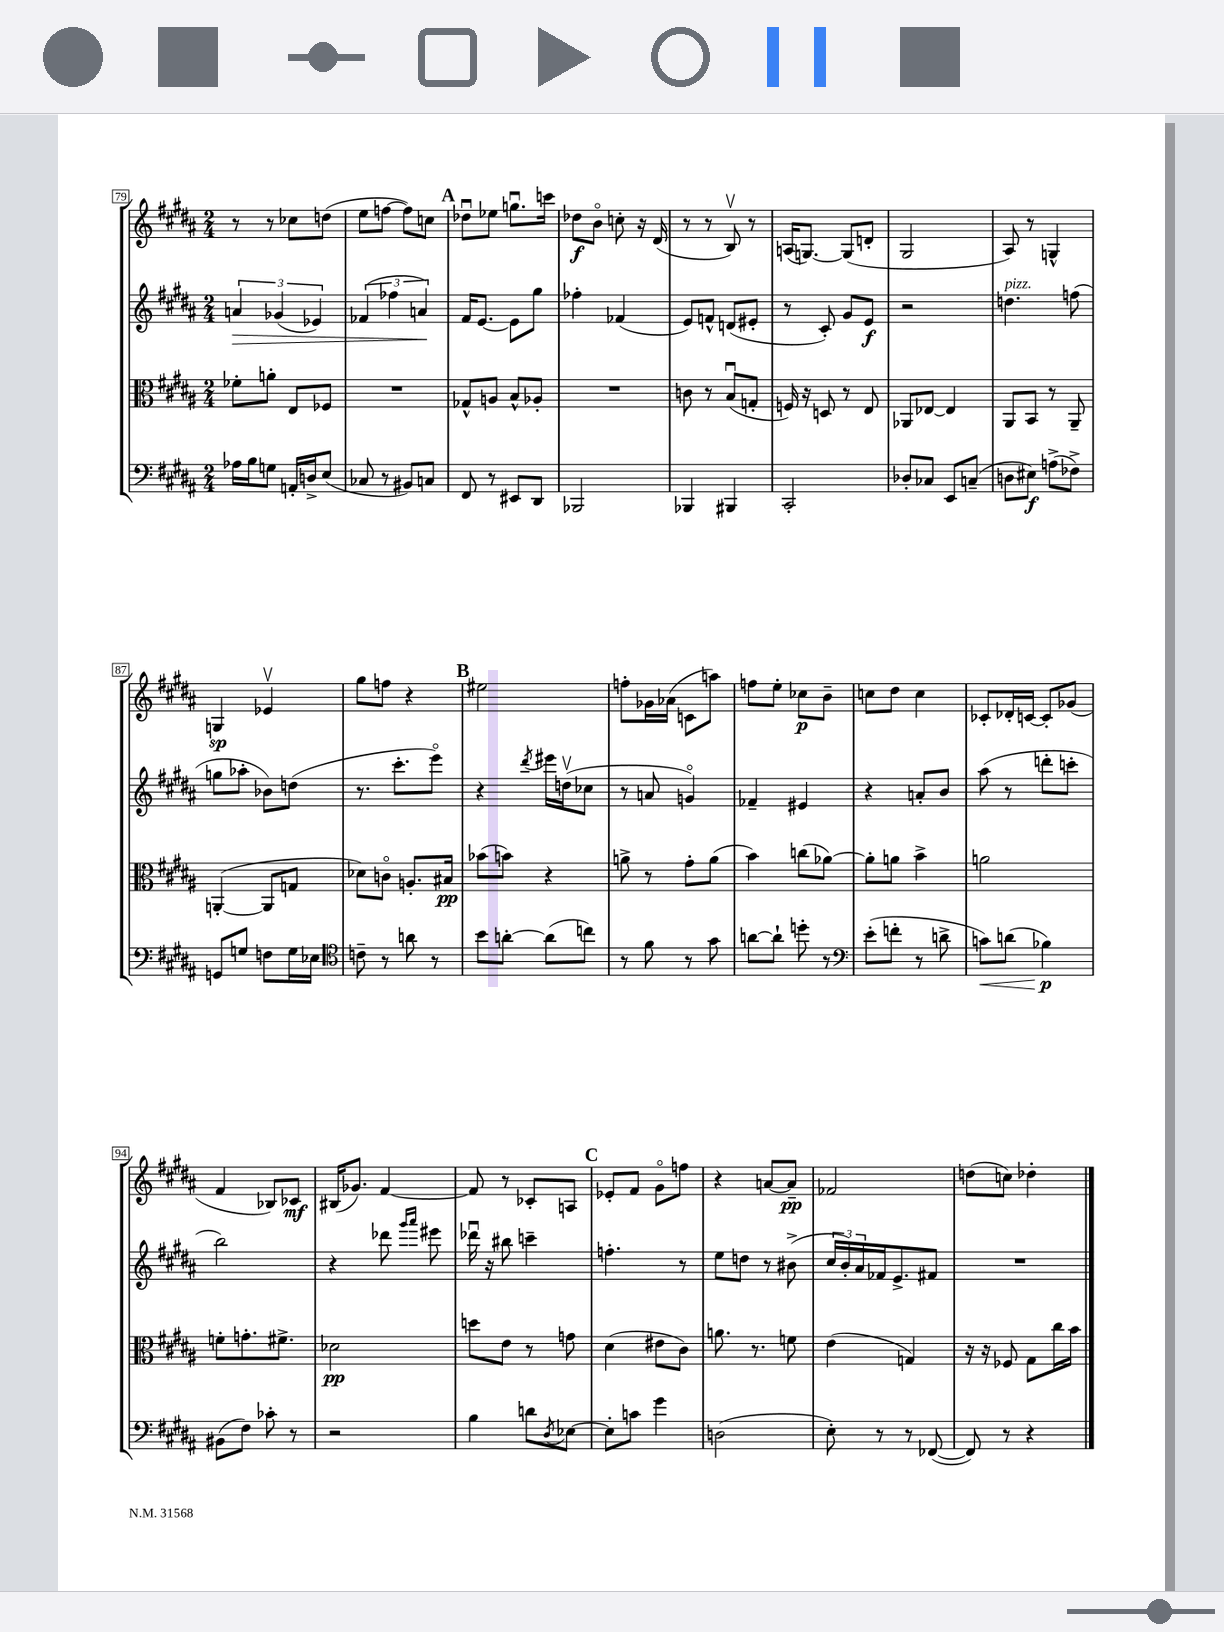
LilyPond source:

<<
\new StaffGroup <<
\new Staff = "s0" {
    \clef treble \key b \major \numericTimeSignature \time 2/4
    r8 r8 ces''8 d''8( |
    e''8 f''8~ f''8) c''8 |
    \mark \markup { \bold "A" } des''8\downbow ees''8 g''8.\downbow c'''16 |
    des''8\f b'8\flageolet c''8-. r16 dis'16( |
    r8 r8 b8\upbow) r8 |
    a16( g8.~) g8( d'8-. |
    gis2 |
    ais8) r8 g4-^ |
    g4\sp ees'4\upbow |
    gis''8 f''8 r4 |
    \mark \markup { \bold "B" } eis''2 |
    f''8-. ges'16 aes'16( c'8 a''8) |
    f''8 e''8-. ces''8\p b'8-- |
    c''8 dis''8 c''4 |
    ces'8-. des'16-. c'16~ c'8-. ges'8( |
    fis'4 bes8) ces'8\mf |
    bis16( ges'8.) fis'4~ |
    fis'8 r8 ces'8-. a8 |
    \mark \markup { \bold "C" } ees'8-. fis'8 gis'8\flageolet f''8 |
    r4 a'8~ a'8--\pp |
    fes'2 |
    d''8( c''8) des''4-. \bar "|." |
}
\new Staff = "s1" {
    \clef treble \key b \major \numericTimeSignature \time 2/4
    \tuplet 3/2 { a'4\> ges'4( ees'4) } |
    \tuplet 3/2 { fes'4( fes''4 a'4\!) } |
    \mark \markup { \bold "A" } fis'16 e'8.~ e'8 gis''8 |
    fes''4-. fes'4( |
    e'8) f'8-^ d'8( eis'8-. |
    r8 cis'8-.) gis'8 e'8\f |
    r2 |
    d''4.^\markup { \italic "pizz." } f''8( |
    g''8 aes''8-. bes'8) d''8( |
    r8. cis'''8.-. e'''8\flageolet) |
    \mark \markup { \bold "B" } r4 \acciaccatura { dis'''8 } eis'''16 d''16\upbow( ces''8 |
    r8 a'8 g'4\flageolet) |
    fes'4-- eis'4 |
    r4 a'8-. b'8 |
    ais''8( r8 d'''8-. c'''8-. |
    b''2) |
    r4 des'''8 \grace { gis'''16 ais'''16 } eis'''8 |
    des'''16\downbow r16 bis''8 c'''4-- |
    \mark \markup { \bold "C" } f''4.-. r8 |
    e''8 d''8 r8 bis'8->( |
    \tuplet 3/2 { cis''16 b'16-.) ais'16 } fes'16 e'8.-> fis'8 |
    R2 \bar "|." |
}
\new Staff = "s2" {
    \clef alto \key b \major \numericTimeSignature \time 2/4
    fes'8-. a'8-. e8 fes8 |
    R2 |
    \mark \markup { \bold "A" } ges8-^ a8 b8-^ aes8-. |
    R2 |
    c'8 r8 b8\downbow( g8-. |
    f16) r16 d8 r8 e8 |
    aes,8 ees8~ ees4 |
    ais,8 b,8 r8 ais,8-- |
    a,4~-.( a,8 g8 |
    des'8) c'8\flageolet a8.-. bis16\pp |
    \mark \markup { \bold "B" } bes'8( b'8) r4 |
    a'8-> r8 gis'8-. a'8( |
    b'4) c''8( aes'8~) |
    aes'8-. a'8 b'4-> |
    a'2 |
    f'8-. g'8.-. fis'8.-> |
    des'2\pp |
    d''8 e'8 r8 g'8 |
    \mark \markup { \bold "C" } dis'4( eis'8 cis'8) |
    a'8. r8. f'8 |
    e'4( g4) |
    r16 r16 fes8 gis8 cis''16 b'16 \bar "|." |
}
\new Staff = "s3" {
    \clef bass \key b \major \numericTimeSignature \time 2/4
    aes16 b16 g8 a,16-. d16-> e8( |
    ces8 r8 bis,8) c8 |
    \mark \markup { \bold "A" } fis,8 r8 eis,8 dis,8 |
    bes,,2 |
    bes,,4 bis,,4 |
    cis,2-. |
    des8-. ces8 e,8 c8--( |
    d8 eis8\f) a8->( fes8->) |
    g,8 g8 f8 g16 ees16 |
    \clef tenor c'8-- r8 a'8 r8 |
    \mark \markup { \bold "B" } b'8 a'8~-. a'8( c''8) |
    r8 fis'8 r8 gis'8 |
    a'8~ a'8-! d''8-. r8 |
    \clef bass e'8-.( f'8-. r8 d'8-> |
    c'8\<) d'8( bes4\p\!) |
    bis,8( fis8) ces'8-. r8 |
    r2 |
    b4 d'8 \acciaccatura { dis8 } ees8~ |
    \mark \markup { \bold "C" } ees8-. c'8 gis'4 |
    d2( |
    e8-.) r8 r8 fes,8~( |
    fes,8) r8 r4 \bar "|." |
}
>>
>>
\layout { \context { \Score currentBarNumber = #79 \override BarNumber.stencil = #(make-stencil-boxer 0.1 0.3 ly:text-interface::print) } }
